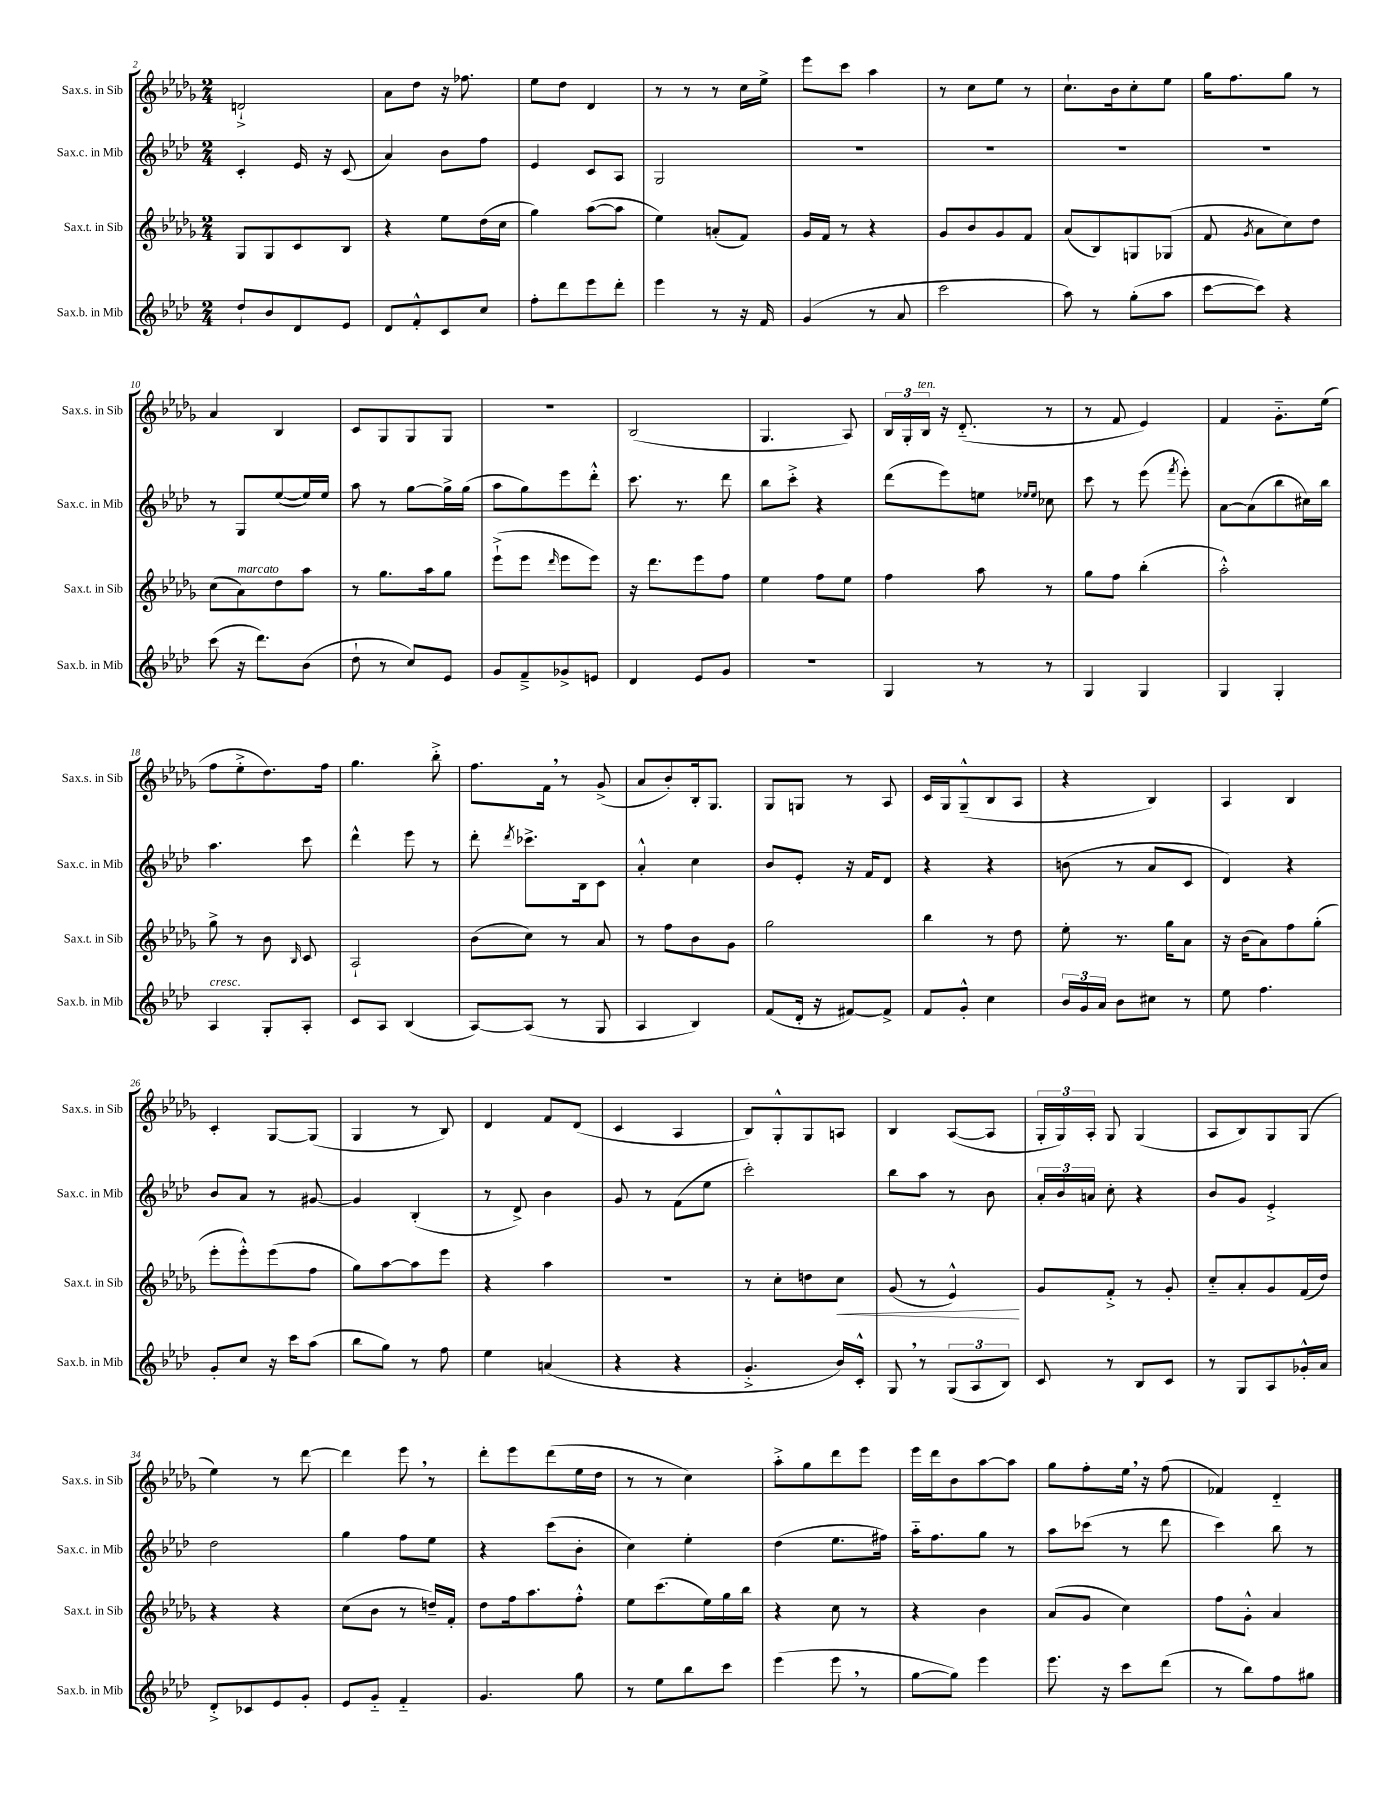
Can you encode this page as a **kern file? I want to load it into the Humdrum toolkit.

**kern	**kern	**kern	**kern
*staff4	*staff3	*staff2	*staff1
*clefG2	*clefG2	*clefG2	*clefG2
*k[b-e-a-d-]	*k[b-e-a-d-g-]	*k[b-e-a-d-]	*k[b-e-a-d-g-]
*M2/4	*M2/4	*M2/4	*M2/4
8dd-`	8G-	4c'	2d`^
8b-	8G-	.	.
8d-	8c	16e-	.
.	.	16r	.
8e-	8B-	(8c	.
=	=	=	=
8d-	4r	4a-)	8a-
8f'^^	.	.	8dd-
8c	8ee-	8b-	16r
.	.	.	8.ff-
8cc	(16dd-	8ff	.
.	16cc	.	.
=	=	=	=
8ff'	4gg-)	4e-	8ee-
8ddd-	.	.	8dd-
8eee-	([8aa-	8c	4d-
8ddd-'	8aa-]	8A-	.
=	=	=	=
4eee-	4ee-)	2G	8r
.	.	.	8r
8r	(8a'	.	8r
16r	8f)	.	16cc
16f	.	.	16ee-^
=	=	=	=
(4g	16g-	2r	8eee-
.	16f	.	.
.	8r	.	8ccc
8r	4r	.	4aa-
8a-	.	.	.
=	=	=	=
2ccc	8g-	2r	8r
.	8b-	.	8cc
.	8g-	.	8ee-
.	8f	.	8r
=	=	=	=
8aa-)	(8a-	2r	8.cc`
8r	8B-)	.	.
.	.	.	16b-
(8gg'	8G	.	8cc'
8aa-	(8G-	.	8ee-
=	=	=	=
[8ccc	8f	2r	16gg-
.	.	.	8.ff
.	8qg-	.	.
8ccc])	8a-	.	.
4r	8cc)	.	8gg-
.	8dd-	.	8r
=	=	=	=
(8ccc	(8cc	8r	4a-
16r	8a-)	8G	.
8.ddd-)	.	.	.
.	8dd-	([8ee-	4B-
(8b-	8aa-	16ee-])	.
.	.	16ee-	.
=	=	=	=
8dd-`	8r	8aa-	8c
8r	8.gg-	8r	8G-
8cc)	.	[8gg	8G-
.	16aa-	.	.
8e-	8gg-	16gg^]	8G-
.	.	(16gg	.
=	=	=	=
8g	(8eee-`^	8aa-	2r
8f~^	8eee-	8gg)	.
.	16qqddd-	.	.
8g-^	8eee-	8eee-	.
8e	8eee-)	8ddd-'^^	.
=	=	=	=
4d-	16r	8.ccc	(2B-
.	8.ddd-	.	.
.	.	8.r	.
8e-	8eee-	.	.
8g	8ff	8ddd-	.
=	=	=	=
2r	4ee-	8bb-	4.G-
.	.	8ccc'^	.
.	8ff	4r	.
.	8ee-	.	8A-)
=	=	=	=
4G	4ff	(8ddd-	24B-
.	.	.	24G-'
.	.	.	24B-
.	.	8eee-)	16r
.	.	.	(8.d-'~
8r	8aa-	8ee	.
.	.	16qqee-	.
.	.	16qqee-	.
8r	8r	8cc-	8r
=	=	=	=
4G	8gg-	8ccc	8r
.	8ff	8r	8f
4G	(4bb-'	(8eee-	4e-)
.	.	8qfff	.
.	.	8eee-')	.
=	=	=	=
4G	2aa-'^^)	[8a-	4f
.	.	(8a-]	.
4G'	.	8bb-	8.g-'~
.	.	16cc#)	.
.	.	16bb-	(16ee-
=	=	=	=
4A-	8gg-^	4.aa-	8ff
.	8r	.	8ee-'^
8G'	8b-	.	8.dd-)
.	16qqB-	.	.
8A-'	8c	8ccc	.
.	.	.	16ff
=	=	=	=
8c	2A-`	4ddd-^^	4.gg-
8A-	.	.	.
(4B-	.	8eee-	.
.	.	8r	8bb-'^
=	=	=	=
[8A-)	(8b-	8ddd-'	8.ff
.	.	8qddd-	.
(8A-]	8cc)	8.ccc-^	.
.	.	.	16f
8r	8r	.	8r
.	.	16B-	.
8G	8a-	8c	(8g-^
=	=	=	=
4A-	8r	4a-'^^	8a-
.	8ff	.	8b-')
4B-)	8b-	4cc	16B-'
.	.	.	8.G-
.	8g-	.	.
=	=	=	=
(8f	2gg-	8b-	8G-
16d-'	.	8e-'	8G
16r	.	.	.
[8f#)	.	16r	8r
.	.	16f	.
8f#^]	.	8d-	8A-
=	=	=	=
8f	4bb-	4r	16c
.	.	.	16G-
8g'^^	.	.	(8G-~^^
4cc	8r	4r	8B-
.	8dd-	.	8A-
=	=	=	=
24b-	8ee-'	(8b	4r
24g	.	.	.
24a-	.	.	.
8b-	8.r	8r	.
8cc#	.	8a-	4B-)
.	16gg-	.	.
8r	8a-	8c	.
=	=	=	=
8ee-	16r	4d-)	4A-
.	(16b-	.	.
4.ff	8a-)	.	.
.	8ff	4r	4B-
.	(8gg-'	.	.
=	=	=	=
8g'	8eee-'	8b-	4c'
8cc	8eee-'^^)	8a-	.
16r	(8eee-	8r	[8G-
16ccc	.	.	.
(8aa-	8ff	[8g#	(8G-]
=	=	=	=
8bb-	8gg-)	4g#]	4G-
8gg)	[8aa-	.	.
8r	8aa-]	(4B-'	8r
8ff	8eee-	.	8B-)
=	=	=	=
4ee-	4r	8r	4d-
.	.	8d-^)	.
(4a	4aa-	4b-	8f
.	.	.	(8d-
=	=	=	=
4r	2r	8g	4c
.	.	8r	.
4r	.	(8f	4A-
.	.	8ee-	.
=	=	=	=
4.g'^	8r	2ccc')	8B-)
.	8cc'	.	8G-'^^
.	8dd	.	8G-
16b-)	8cc	.	8A
16c'^^	.	.	.
=	=	=	=
8G	(8g-	8bb-	4B-
8r	8r	8aa-	.
(12G	4e-^^)	8r	([8A-
12A-	.	.	.
.	.	8b-	8A-]
12B-)	.	.	.
=	=	=	=
8c	8g-	24a-'	24G-'
.	.	24b-	24G-)
.	.	24a	24A-'
8r	8f'^	8cc'	8G-
8B-	8r	4r	(4G-
8c	8g-'	.	.
=	=	=	=
8r	8cc'~	8b-	8A-
8G	8a-'	8g	8B-)
8A-	8g-	4e-'^	8G-
16g-'^^	(16f	.	(8G-
16a-	16dd-)	.	.
=	=	=	=
8d-'^	4r	2dd-	4ee-)
8c-	.	.	.
8e-	4r	.	8r
8g'	.	.	[8ddd-
=	=	=	=
8e-	(8cc	4gg	4ddd-]
8g'~	8b-	.	.
4f'~	8r	8ff	8eee-
.	16dd~)	8ee-	8r
.	16f'	.	.
=	=	=	=
4.g	8dd-	4r	8ddd-'
.	16ff	.	8eee-
.	8.aa-	.	.
.	.	(8ccc	(8ddd-
8gg	8ff'^^	8b-'	16ee-
.	.	.	16dd-
=	=	=	=
8r	8ee-	4cc)	8r
8ee-	(8.ccc	.	8r
8bb-	.	4ee-'	4cc)
.	16ee-)	.	.
8ccc	16gg-	.	.
.	16bb-	.	.
=	=	=	=
(4eee-	4r	(4dd-	8aa-'^
.	.	.	8gg-
8eee-	8cc	8.ee-	8ddd-
8r	8r	.	8eee-
.	.	16ff#)	.
=	=	=	=
[8gg	4r	16aa-'~	16eee-
.	.	8.ff	16ddd-
8gg])	.	.	8b-
4eee-	4b-	8gg	[8aa-
.	.	8r	8aa-]
=	=	=	=
8.eee-	(8a-	8aa-	8gg-
.	8g-	(8ccc-	8ff'
16r	.	.	.
8ccc	4cc)	8r	16ee-
.	.	.	16r
(8ddd-	.	8ddd-	(8ff
=	=	=	=
8r	8ff	4ccc)	4f-)
8bb-)	8g-'^^	.	.
8ff	4a-	8bb-	4d-'~
8gg#	.	8r	.
==	==	==	==
*-	*-	*-	*-
